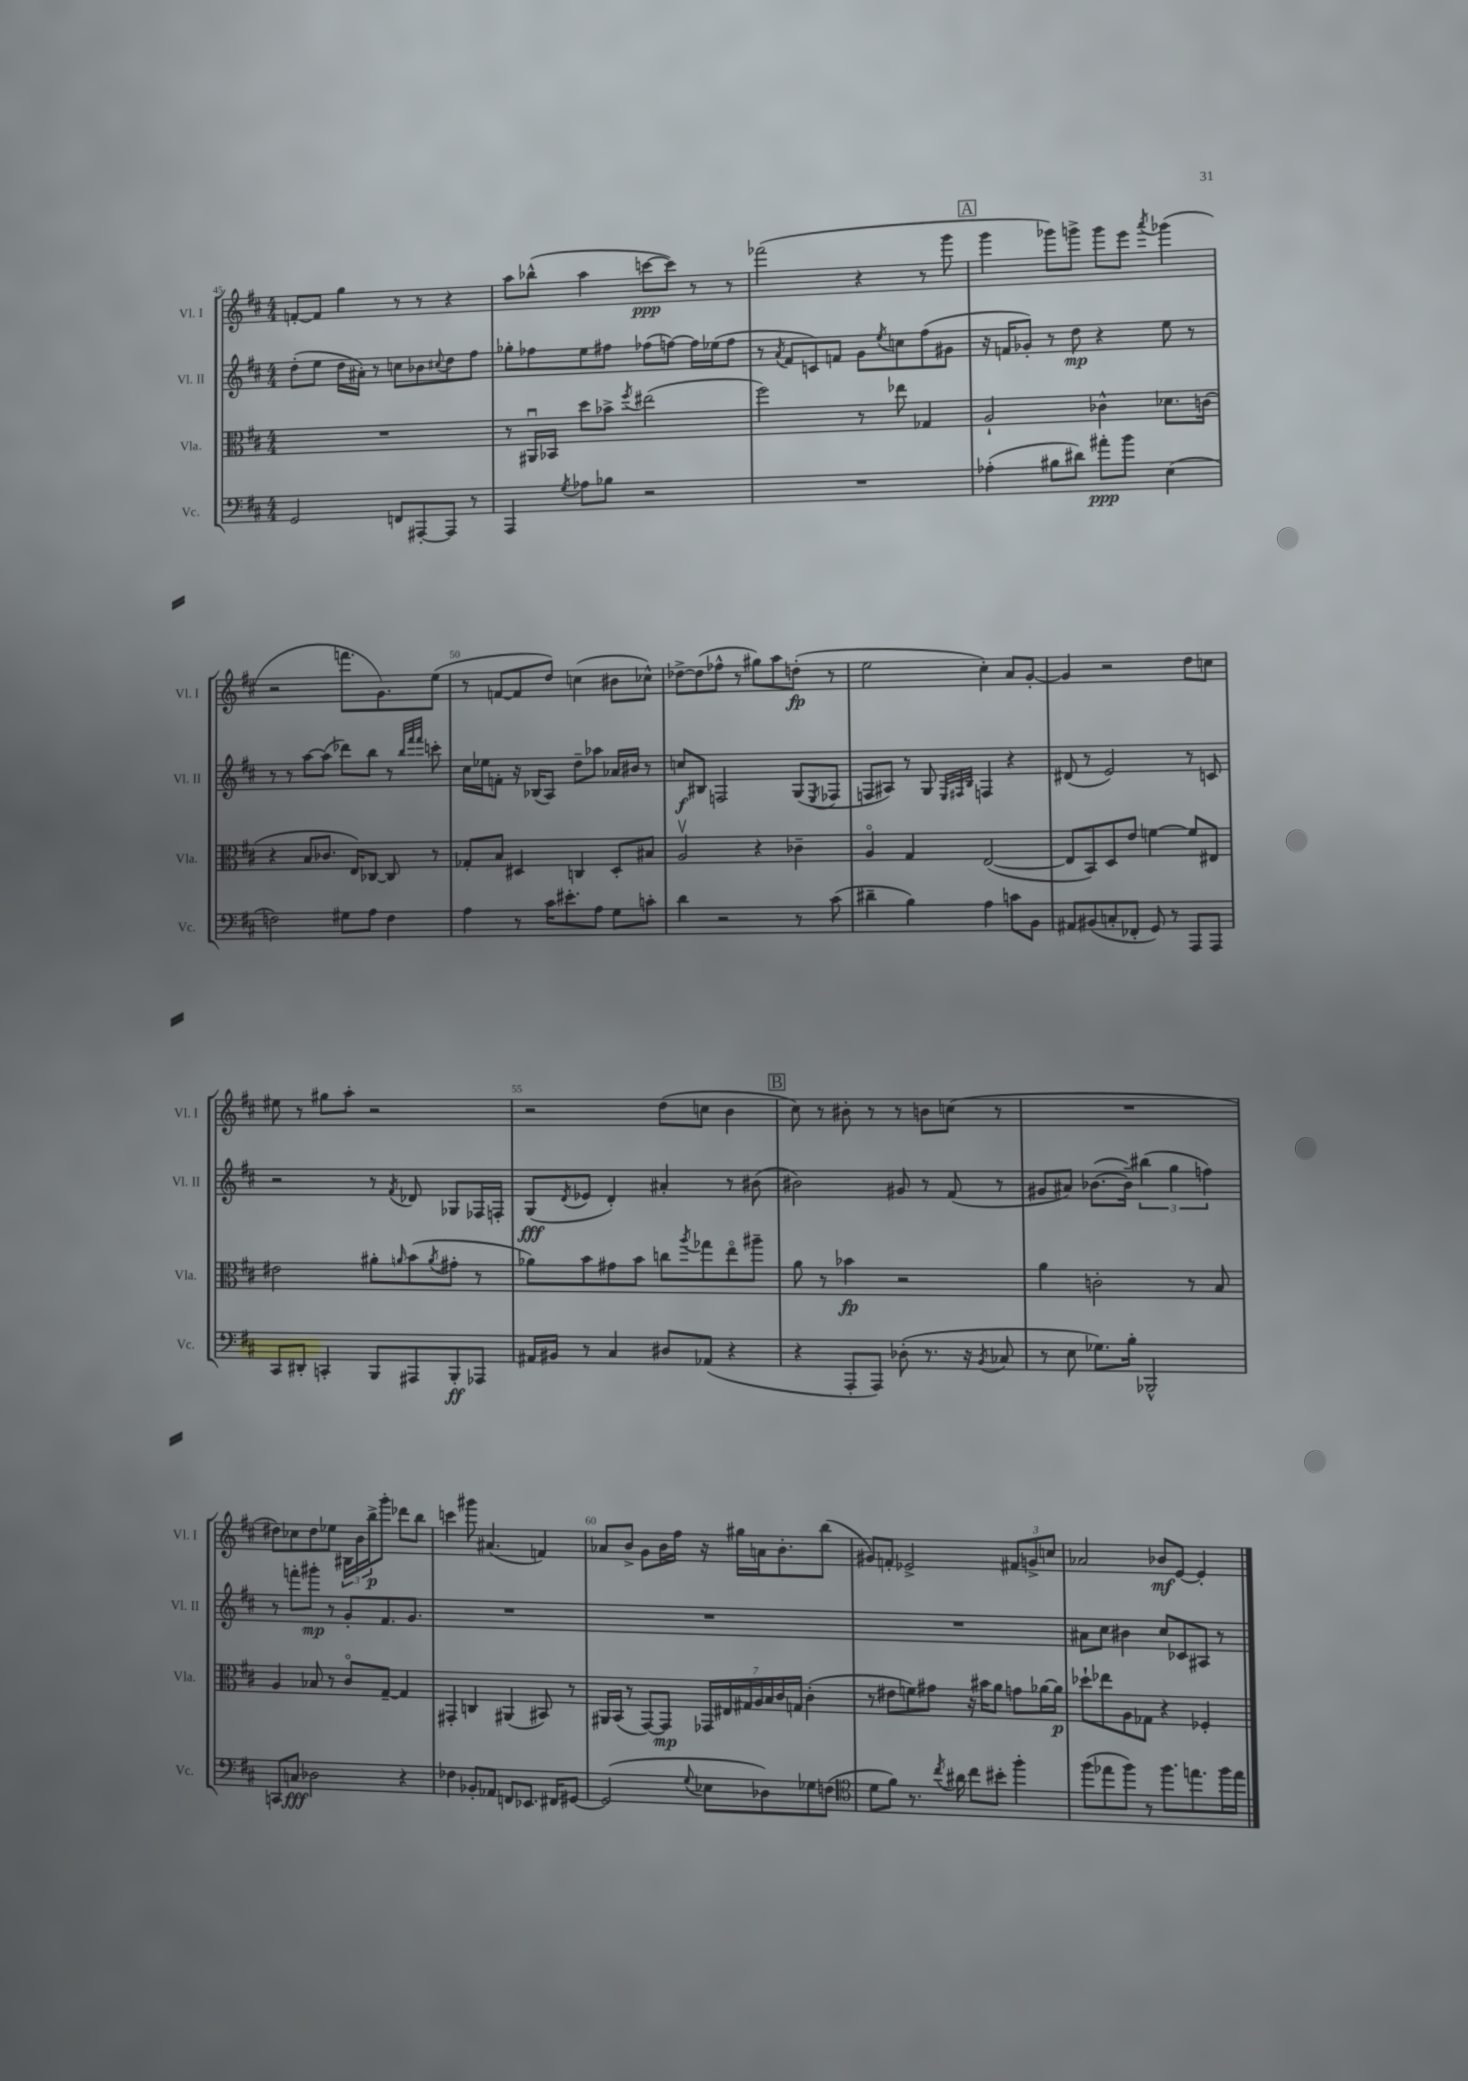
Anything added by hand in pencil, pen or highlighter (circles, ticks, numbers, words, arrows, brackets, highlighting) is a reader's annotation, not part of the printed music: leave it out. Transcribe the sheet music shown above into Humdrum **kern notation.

**kern	**dynam	**kern	**dynam	**kern	**dynam	**kern	**dynam
*part4	*part4	*part3	*part3	*part2	*part2	*part1	*part1
*staff4	*staff4	*staff3	*staff3	*staff2	*staff2	*staff1	*staff1
*I"Vc.	*	*I"Vla.	*	*I"Vl. II	*	*I"Vl. I	*
*I'Vc.	*	*I'Vla.	*	*I'Vl. II	*	*I'Vl. I	*
*clefF4	*	*clefC3	*	*clefG2	*	*clefG2	*
*k[f#c#]	*	*k[f#c#]	*	*k[f#c#]	*	*k[f#c#]	*
*M4/4	*	*M4/4	*	*M4/4	*	*M4/4	*
=45	=45	=45	=45	=45	=45	=45	=45
2GG/	.	1r	.	(8dd'\L	.	[8fn'/L	.
.	.	.	.	8ee\J	.	8f/J]	.
.	.	.	.	16dd\LL	.	4gg\	.
.	.	.	.	16a#X'\JJ)	.	.	.
.	.	.	.	8r	.	.	.
8FFn/L	.	.	.	8ccn\L	.	8r	.
[8AAA#X'/	.	.	.	8b-X\	.	8r	.
.	.	.	.	8qqcc#X/	.	.	.
8AAA#/J]	.	.	.	8dd\	.	4r	.
8r	.	.	.	8ff#\J	.	.	.
=46	=46	=46	=46	=46	=46	=46	=46
4AAA/	.	8r	.	8gg-X'\L	.	8aa\L	.
.	.	16AA#Xu/LL	.	8ff-X\	.	(8bb-X^^\J	.
.	.	16BB-X/JJ	.	.	.	.	.
8qG/	.	.	.	.	.	.	.
8A-X\L	.	8dd\L	.	8ee\	.	4aa\	.
8B-X\J	.	8b-X^\J	.	8ff#X\J	.	.	.
.	.	8qff#/	.	.	.	.	.
2r	.	(2ee#X\	.	(8ff-X\L	.	[8cccn\L	ppp
.	.	.	.	[8ffn\J)	.	8ccc\J])	.
.	.	.	.	16ff\LL]	.	8r	.
.	.	.	.	(16ee-X\J	.	.	.
.	.	.	.	8ff\J	.	8r	.
=47	=47	=47	=47	=47	=47	=47	=47
1r	.	2ff#\)	.	8r	.	(2fff-X\	.
.	.	.	.	8qa/	.	.	.
.	.	.	.	8f#/L	.	.	.
.	.	.	.	8cn/)	.	.	.
.	.	.	.	8fn/J	.	.	.
.	.	8r	.	8g\L	.	4r	.
.	.	.	.	8qee/	.	.	.
.	.	8ee-X\	.	8ccn\	.	.	.
.	.	4G-X/	.	(8ff#\	.	8r	.
.	.	.	.	8g#X\J	.	8ggg\	.
!!LO:REH:place=s1:t=A
=48	=48	=48	=48	=48	=48	=48	=48
(4A-X'\	.	2A`/	.	16r	.	4ggg\	.
.	.	.	.	16fn/KL	.	.	.
.	.	.	.	8g-X'/J)	.	.	.
8B#X\L	.	.	.	8r	.	8ggg-X\L)	.
8d#X\J)	.	.	.	8dd\	mp	8gggn^\J	.
8a#X'\L	ppp	4c-X^^\	.	4r	.	8ggg\L	.
8b\J	.	.	.	.	.	8eee\J	.
.	.	.	.	.	.	8qaaa/	.
(4E\	.	8.d-X\L	.	8ee\	.	(4ggg-X\	.
.	.	.	.	8r	.	.	.
.	.	(16cn\Jk	.	.	.	.	.
!!LO:LB:g=z
=49	=49	=49	=49	=49	=49	=49	=49
2Fn\)	.	4r	.	8r	.	2r	.
.	.	.	.	8r	.	.	.
.	.	8B/L	.	[8aa\L	.	.	.
.	.	8.c-X/J	.	(8aa\J]	.	.	.
8G#X\L	.	.	.	8ddd-X\L)	.	8.fffn\L	.
.	.	16E/KL)	.	.	.	.	.
8A\J	.	[8C-X/J	.	8bb\J	.	.	.
.	.	.	.	.	.	8.g\)	.
4F\	.	8C-/]	.	8r	.	.	.
.	.	.	.	32qqbb/LLL	.	.	.
.	.	.	.	32qqfff#/	.	.	.
.	.	.	.	32qqfff#/JJJ	.	.	.
.	.	8r	.	8cccn'\	.	(8ee\J	.
=50	=50	=50	=50	=50	=50	=50	=50
4A\	.	8G-X'/L	.	16cc#\LL	.	8r	.
.	.	.	.	16ee-X\J	.	.	.
.	.	8B/J	.	8fn'\J	.	[8fn/L	.
8r	.	4D#X/	.	16r	.	8f/]	.
.	.	.	.	(16B-X/KL	.	.	.
16c#\KL	.	.	.	8A/J)	.	8dd/J)	.
8.e#X'\	.	.	.	.	.	.	.
.	.	4Cn/	.	8dd~\L	.	(4ccn\	.
8A\J	.	.	.	8aa-X\J	.	.	.
8G\L	.	8D#'/L	.	16a-X/LL	.	8b#X\L	.
.	.	.	.	16b#X/JJ	.	.	.
8cn'\J	.	8B#X/J	.	8r	.	8cc-X^^\J)	.
=51	=51	=51	=51	=51	=51	=51	=51
4d\	.	2Av/	.	8ccn/L	f	[8dd-X^\L	.
.	.	.	.	8B#X/J	.	(8dd-\]	.
2r	.	.	.	2Fn/	.	8ff-X^^\J	.
.	.	.	.	.	.	8r	.
.	.	4r	.	.	.	8gg#X\L)	.
.	.	.	.	.	.	8aa\	.
8r	.	4c-X~\	.	(8G/L	.	(8ddn'\J	fp
.	.	.	.	8qE/	.	.	.
(8c#\	.	.	.	8F-X/J	.	8r	.
=52	=52	=52	=52	=52	=52	=52	=52
4d#X~\	.	4A/	.	8Fn/L	.	2ee\	.
.	.	.	.	8A#X/J)	.	.	.
4B\)	.	4G/	.	8r	.	.	.
.	.	.	.	8G/	.	.	.
.	.	.	.	32qqE/LLL	.	.	.
.	.	.	.	32qqF#X/	.	.	.
.	.	.	.	32qqB/JJJ	.	.	.
4A\	.	([2E/	.	4Fn/	.	4cc#'\)	.
8cn\L	.	.	.	4r	.	8a/L	.
8BB\J	.	.	.	.	.	[8g'/J	.
=53	=53	=53	=53	=53	=53	=53	=53
8AA#X/L	.	8E/L]	.	(8d#X/	.	4g/]	.
(8BB#X/	.	8BB/)	.	8r	.	.	.
8Cn'/	.	8D/	.	2e/)	.	2r	.
8FF-X'/J	.	8e/J	.	.	.	.	.
8GG/)	.	[4fn\	.	.	.	.	.
8r	.	.	.	.	.	.	.
8AAA/L	.	8f/L]	.	8r	.	8dd\L	.
8AAA/J	.	8E#X/J	.	8cn/	.	8ccn\J	.
!!LO:LB:g=z
=54	=54	=54	=54	=54	=54	=54	=54
8CC#/L	.	2e#X\	.	2r	.	8ee#X\	.
8DD#X'/J	.	.	.	.	.	8r	.
4CCn'/	.	.	.	.	.	8gg#X\L	.
.	.	.	.	.	.	8aa'\J	.
8BBB/L	.	8a#X'\L	.	8r	.	2r	.
.	.	16qqan/	.	8qf#/	.	.	.
8AAA#X/	.	(8b\	.	8d-X/	.	.	.
.	.	8qa/	.	.	.	.	.
8BBB'/	ff	8g#X'\J	.	8G-X/L	.	.	.
8AAA-X/J	.	8r	.	16F-X/L	.	.	.
.	.	.	.	16Fn'/JJ	.	.	.
=55	=55	=55	=55	=55	=55	=55	=55
16AA#X/LL	.	8a-X\L)	.	(8G/L	fff	2r	.
16BB#X/JJ	.	.	.	.	.	.	.
.	.	.	.	8qd/	.	.	.
8r	.	8b\	.	8e-X/J	.	.	.
4C#/	.	8g#X\	.	4d'/)	.	.	.
.	.	8b\J	.	.	.	.	.
8D#X/L	.	8ccn\L	.	4a#X'/	.	(8dd\L	.
.	.	8qaa/	.	.	.	.	.
(8AA-X/J	.	8gg-X\	.	.	.	8ccn\J	.
4r	.	8ee\	.	8r	.	4b\	.
.	.	8aa#X~\J	.	(8b#X\	.	.	.
!!LO:REH:place=s1:t=B
=56	=56	=56	=56	=56	=56	=56	=56
4r	.	8a\	.	2b#X\)	.	8cc#\)	.
.	.	8r	.	.	.	8r	.
8AAA'/L	.	4b-X\	fp	.	.	8b#X'\	.
8AAA/J)	.	.	.	.	.	8r	.
(8D-X'\	.	2r	.	8g#X/	.	8r	.
8.r	.	.	.	8r	.	8bn\L	.
.	.	.	.	(8f#/	.	(8ccn\J	.
16r	.	.	.	.	.	.	.
8qBB/	.	.	.	.	.	.	.
8C-X/	.	.	.	8r	.	8r	.
=57	=57	=57	=57	=57	=57	=57	=57
8r	.	4a\	.	8g#X/L	.	1r	.
8E\	.	.	.	8a#X/J)	.	.	.
8.G-X\L)	.	2cn'\	.	([8.b-X\L	.	.	.
16B'\Jk	.	.	.	16b-~\Jk])	.	.	.
2BBB-X^^/	.	.	.	(6bb#X\	.	.	.
.	.	.	.	6gg\	.	.	.
.	.	8r	.	.	.	.	.
.	.	.	.	6ffn\)	.	.	.
.	.	8B/	.	.	.	.	.
!!LO:LB:g=z
=58	=58	=58	=58	=58	=58	=58	=58
8CCn/L	.	4A/	.	8r	.	8dd#X\L)	.
8Cn/J	fff	.	.	8fffn'\L	.	8cc-X\	.
2D-X\	.	8B-X/	.	8ggg#X'\J	mp	8dd#\	.
.	.	8r	.	8r	.	8ee-X\J	.
.	.	8c#/L	.	8g'/L	.	24B#X\LL	.
.	.	.	.	.	.	24b\	.
.	.	.	.	.	.	24bb^\J	p
.	.	[8G~/J	.	8.f#/	.	8ggg'\J	.
4r	.	4G/]	.	.	.	8ddd-X\L	.
.	.	.	.	8.g/J	.	.	.
.	.	.	.	.	.	8bb\J	.
=59	=59	=59	=59	=59	=59	=59	=59
4F-X\	.	4GG#X'/	.	1r	.	4cccn\	.
8BB-X'/L	.	4Cn/	.	.	.	8ggg#X\	.
8AA-X/J	.	.	.	.	.	(4.a#X/	.
8FFn/L	.	(4AA#X/	.	.	.	.	.
8.EE-X/J	.	.	.	.	.	.	.
.	.	8BB#X/)	.	.	.	4fn/)	.
16FF#X/KL	.	.	.	.	.	.	.
[8GG#X/J	.	8r	.	.	.	.	.
=60	=60	=60	=60	=60	=60	=60	=60
(2GG#/]	.	16AA#X/LL	.	1r	.	8a-X/L	.
.	.	(16BB/JJ	.	.	.	.	.
.	.	8r	.	.	.	8b^/J	.
.	.	[8GG/L)	.	.	.	8g\L	.
.	.	8GG/J]	mp	.	.	16b\L	.
.	.	.	.	.	.	16ff#\JJ	.
8qqG/	.	.	.	.	.	.	.
8E-X\L	.	28GG-X/LL	.	.	.	16r	.
.	.	28E#X/	.	.	.	.	.
.	.	.	.	.	.	16gg#X\LL	.
.	.	28G#X/	.	.	.	.	.
.	.	28A/	.	.	.	.	.
8D-X\)	.	.	.	.	.	16an\J	.
.	.	28B/	.	.	.	.	.
.	.	28c#/	.	.	.	.	.
.	.	.	.	.	.	8.b'\	.
.	.	28Gn/JJ	.	.	.	.	.
8G-X\	.	(4c#'\	.	.	.	.	.
(8Fn\J	.	.	.	.	.	(8bb\J	.
=61	=61	=61	=61	=61	=61	=61	=61
*clefC4	*	*	*	*	*	*	*
8d\L	.	8r	.	1r	.	8g#X/L)	.
8f#\J)	.	8e#X\L	.	.	.	8fn'/J	.
8.r	.	8fn\)	.	.	.	2e-X^/	.
.	.	8g#X\J	.	.	.	.	.
8qcc#/	.	.	.	.	.	.	.
16a#X\	.	.	.	.	.	.	.
8cc#\L	.	16r	.	.	.	.	.
.	.	16b#X\KL	.	.	.	.	.
8b#X'\J	.	8a\J	.	.	.	.	.
4ff#'\	.	8gn\L	.	.	.	12f#X/L	.
.	.	.	.	.	.	12gn^/	.
.	.	[16a-X\L	.	.	.	.	.
.	.	.	.	.	.	12ccn/J	.
.	.	16a-\JJ]	p	.	.	.	.
=62	=62	=62	=62	=62	=62	=62	=62
(8ff#\L	.	8dd-X`\L	.	8a#X\L	.	2a-X/	.
8ee-X\	.	8ee-X\	.	8cc#\J	.	.	.
8ff#\J)	.	8A\	.	4b#X\	.	.	.
8r	.	8G-X\J	.	.	.	.	.
8.ff#\L	.	4r	.	8cc#/L	.	8b-X/L	mf
.	.	.	.	8c-X/	.	[8e/J	.
8.een\	.	.	.	.	.	.	.
.	.	4F-X'/	.	8A#X/J	.	4e'/]	.
16ff#\L	.	.	.	8r	.	.	.
16ee\JJ	.	.	.	.	.	.	.
==	==	==	==	==	==	==	==
*-	*-	*-	*-	*-	*-	*-	*-
